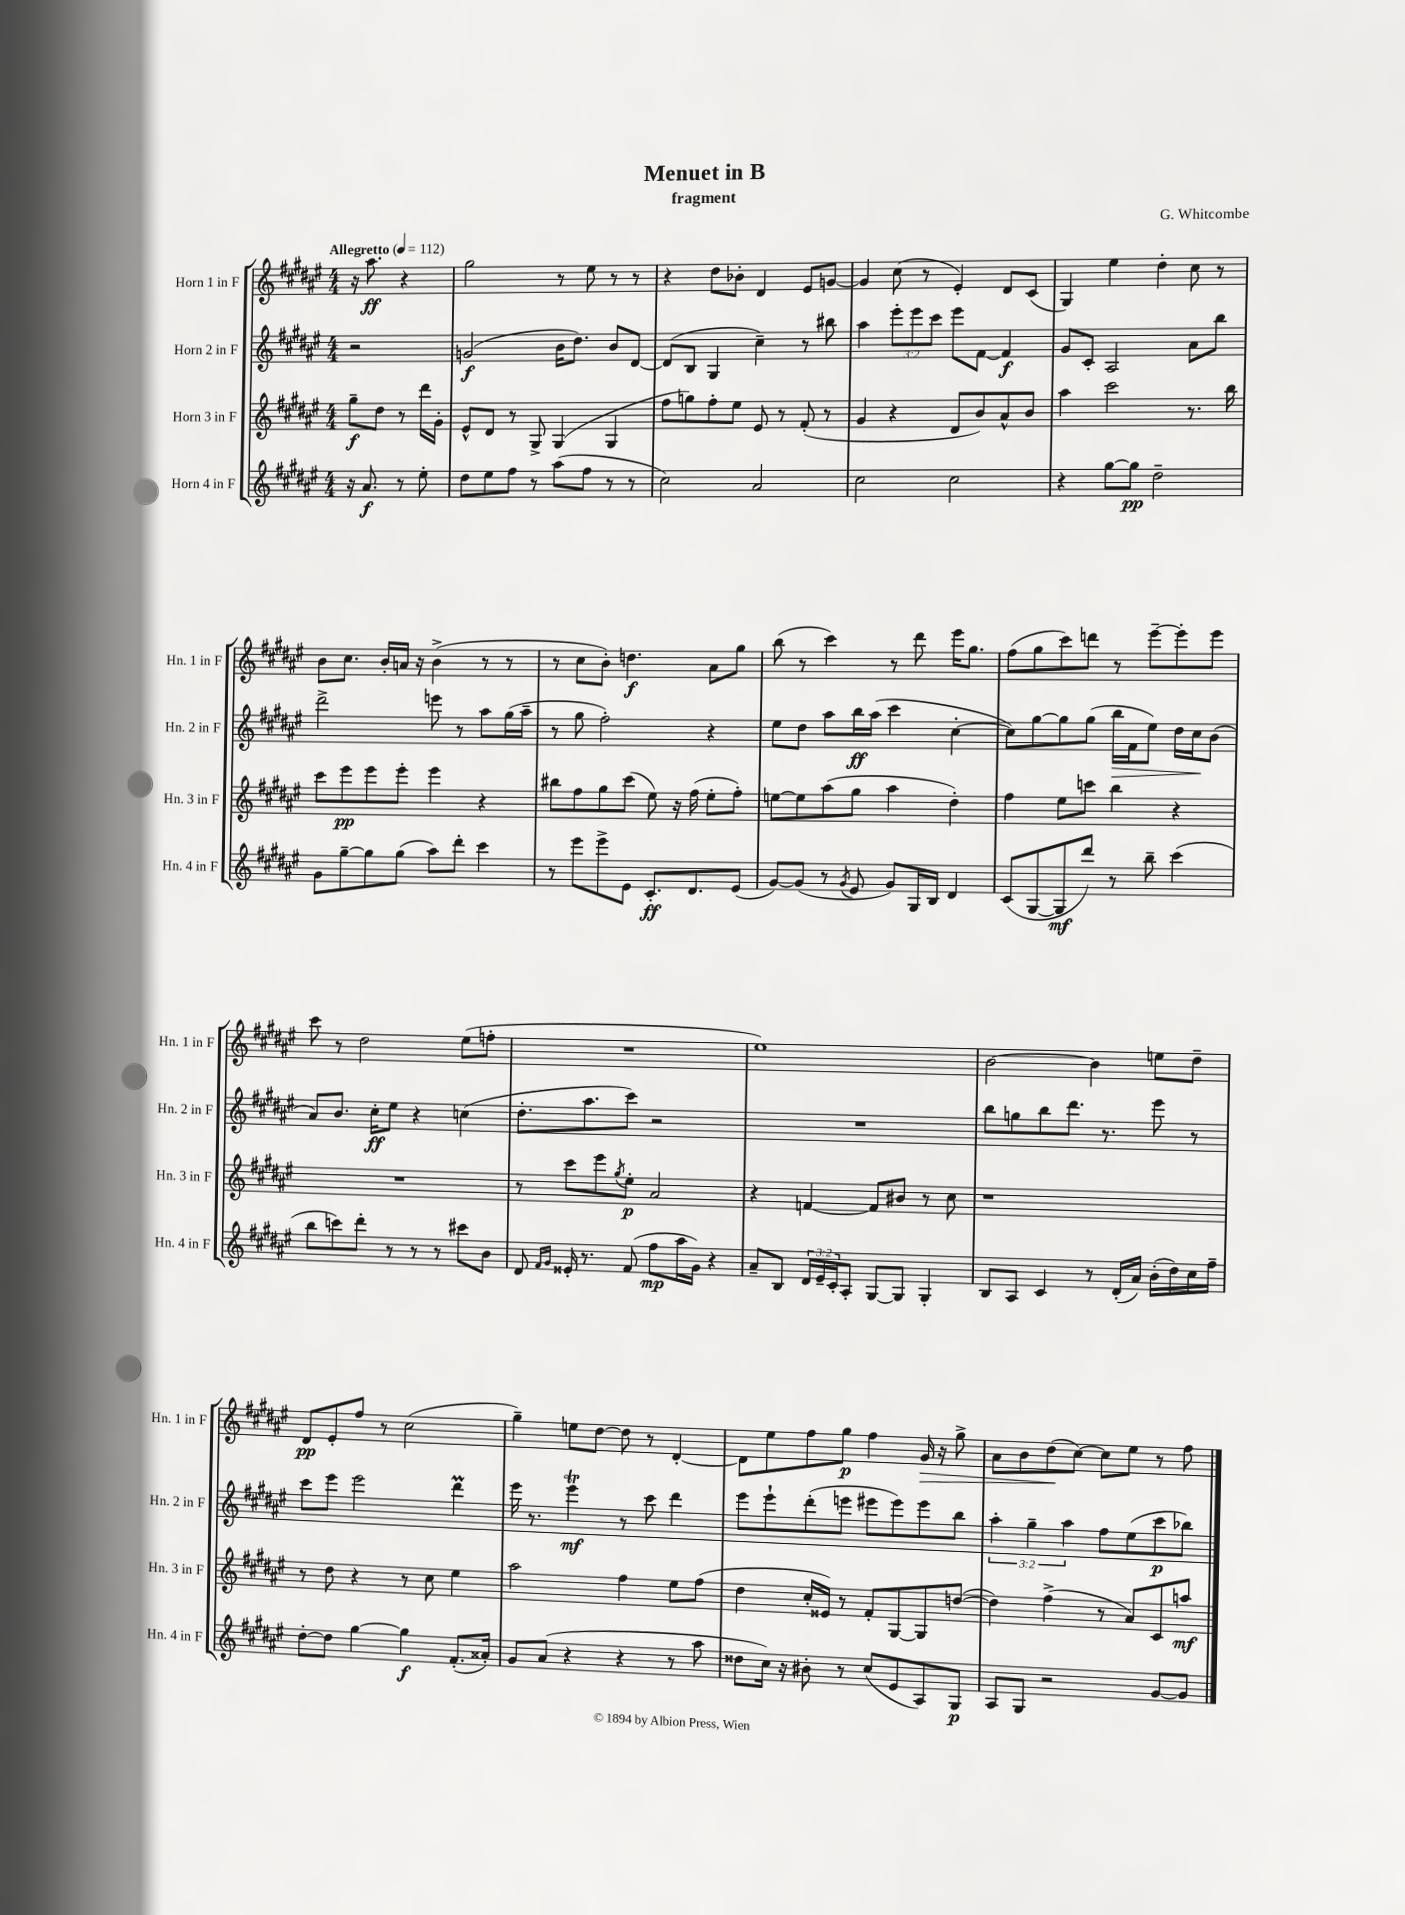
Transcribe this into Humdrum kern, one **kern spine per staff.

**kern	**kern	**kern	**kern
*staff4	*staff3	*staff2	*staff1
*clefG2	*clefG2	*clefG2	*clefG2
*k[f#c#g#d#a#e#]	*k[f#c#g#d#a#e#]	*k[f#c#g#d#a#e#]	*k[f#c#g#d#a#e#]
*M4/4	*M4/4	*M4/4	*M4/4
*MM112	*MM112	*MM112	*MM112
16r	8gg#~	2r	16r
8.a#	.	.	8.aa#
.	8dd#	.	.
8r	8r	.	4r
8ee#'	16ddd#	.	.
.	16g#'	.	.
=	=	=	=
8dd#	8e#^^	(2g	2gg#
8ee#	8d#	.	.
8ff#	8r	.	.
8r	8G#^	.	.
(8aa#	(4G#	16b	8r
.	.	8.dd#)	.
8ff#	.	.	8ee#
8r	4G#	8b	8r
8r	.	[8d#	8r
=	=	=	=
2cc#)	8ff#	(8d#]	4r
.	8gg)	8B	.
.	8ff#'	4G#	8dd#
.	8ee#	.	8b-'
2a#	8e#	4cc#~)	4d#
.	8r	.	.
.	(8f#'	8r	8e#
.	8r	8bb#	[8g
=	=	=	=
2cc#	4g#	4aa#	4g]
.	4r	12eee#'	(8cc#
.	.	12eee#	.
.	.	.	8r
.	.	12ccc#	.
2cc#	8d#	8eee#	4e#')
.	8b)	[8f#	.
.	8a#^^	4f#]	8d#
.	8b	.	(8c#
=	=	=	=
4r	4aa#	8g#	4G#)
.	.	8c#'	.
[8gg#	2ccc#	2A#	4ee#
8gg#]	.	.	.
2dd#~	.	.	4dd#'
.	8.r	8a#	8cc#
.	.	8bb	8r
.	16bb	.	.
=	=	=	=
8g#	8ccc#	2ddd#^	8b
[8gg#~	8eee#	.	8.cc#
8gg#]	8eee#	.	.
.	.	.	16b'
(8gg#	8eee#'	.	16a
.	.	.	16r
8aa#)	4eee#	8eee	(4b^
8ddd#'	.	8r	.
4ccc#	4r	8aa#	8r
.	.	(16gg#	8r
.	.	16aa#~	.
=	=	=	=
8r	8bb#	8r	8r
8eee#	8ff#	8gg#	8cc#
8eee#^	8gg#	2ff#')	8b')
8e#	(8ccc#	.	4.dd
8.c#'	8ee#)	.	.
.	16r	.	.
8.d#	(16ff#	.	.
.	8ee#'	4r	8a#
(8e#	8ff#')	.	8gg#
=	=	=	=
[8g#)	[8ee	8ee#	(8bb
(8g#]	8ee]	8dd#	8r
8r	(8aa#	8aa#	4ccc#)
8qg#	.	.	.
8e#	8gg#	16bb	.
.	.	(16aa#	.
8g#)	4aa#	4ccc#	8r
16G#	.	.	8ddd#
16B	.	.	.
4d#	4dd#')	[4cc#'	16eee#
.	.	.	8.gg#
=	=	=	=
(8c#	4ff#	8cc#])	(8ff#
[8G#	.	[8gg#	8gg#
8G#]	8ee#	8gg#]	8ccc#)
8ddd#)	8ccc	(8gg#	8ddd
8r	4bb	16bb	8r
.	.	16f#	.
8bb~	.	8ee#)	[8eee#~
(4ccc#	4r	16dd#	8eee#']
.	.	16cc#	.
.	.	(8b	8eee#
=	=	=	=
8bb	1r	8a#)	8ccc#
8ccc)	.	8.b	8r
8ddd#'	.	.	2dd#
.	.	16cc#'	.
8r	.	8ee#	.
8r	.	4r	.
8r	.	.	.
8ccc#	.	(4cc	(8ee#
8b	.	.	8ff'
=	=	=	=
8d#	8r	8.dd#'	1r
16qqf#	.	.	.
16qqg#	.	.	.
16e##'	8ccc#	.	.
8.r	.	8.aa#	.
.	8eee#	.	.
.	8qgg#	.	.
(8f#	8ee#'	8ccc#)	.
8ff#	2a#	2r	.
16aa#	.	.	.
16g#)	.	.	.
4r	.	.	.
=	=	=	=
8a#~	4r	1r	1ee#)
8B	.	.	.
24d#	[4f	.	.
24e#~	.	.	.
24c#'	.	.	.
8A#'	.	.	.
[8G#	8f]	.	.
8G#]	8b#	.	.
4G#'	8r	.	.
.	8cc#	.	.
=	=	=	=
8B	1r	8bb	[2b
8A#	.	8gg	.
4c#	.	8bb	.
.	.	8.ddd#	.
8r	.	.	4b]
.	.	8.r	.
(16d#'	.	.	.
16a#)	.	.	.
(16b'	.	8eee#	8ee
16dd#)	.	.	.
16cc#	.	8r	8dd#~
16ff#~	.	.	.
=	=	=	=
[8dd#'	8r	8ccc#	8d#
8dd#]	8dd#	8eee#	8e#'
[4gg#	4r	2eee#	8ff#
.	.	.	8r
4gg#]	8r	.	(2cc#
.	8cc#	.	.
(8.f#'	4ee#	4ddd#	.
16a##')	.	.	.
=	=	=	=
8g#	2aa#	16eee#	4gg#~)
.	.	8.r	.
(8a#	.	.	.
4r	.	4eee#	8ee
.	.	.	[8dd#
4r	4ff#	8r	8dd#]
.	.	8ccc#	8r
8r	8ee#	4ddd#	[4d#'
8aa#	(8ff#	.	.
=	=	=	=
8dd##	4dd#	8eee#	8d#]
16cc#)	.	8eee#`	8ee#
16r	.	.	.
8b#'	16cc#'	(8ddd#'	8ff#
.	16e##)	.	.
8r	8r	8eee	8gg#
(8cc#	8f#'	8eee#	4ff#
8e#	[8G#	8eee#)	.
8A#)	8G#]	8eee#	16g#
.	.	.	16r
8G#	([8dd	8bb	8gg#^
=	=	=	=
8A#	4dd])	6aa#'	8a#
8G#	.	.	8b
.	.	6gg#~	.
2r	(4ff#^	.	(8dd#
.	.	6aa#	.
.	.	.	[8cc#)
.	8r	8ff#	8cc#]
.	8a#)	(8ee#	8ee#
[8g#	8c#	8ccc#	8r
8g#]	8aa	8bb-)	8ff#
==	==	==	==
*-	*-	*-	*-
